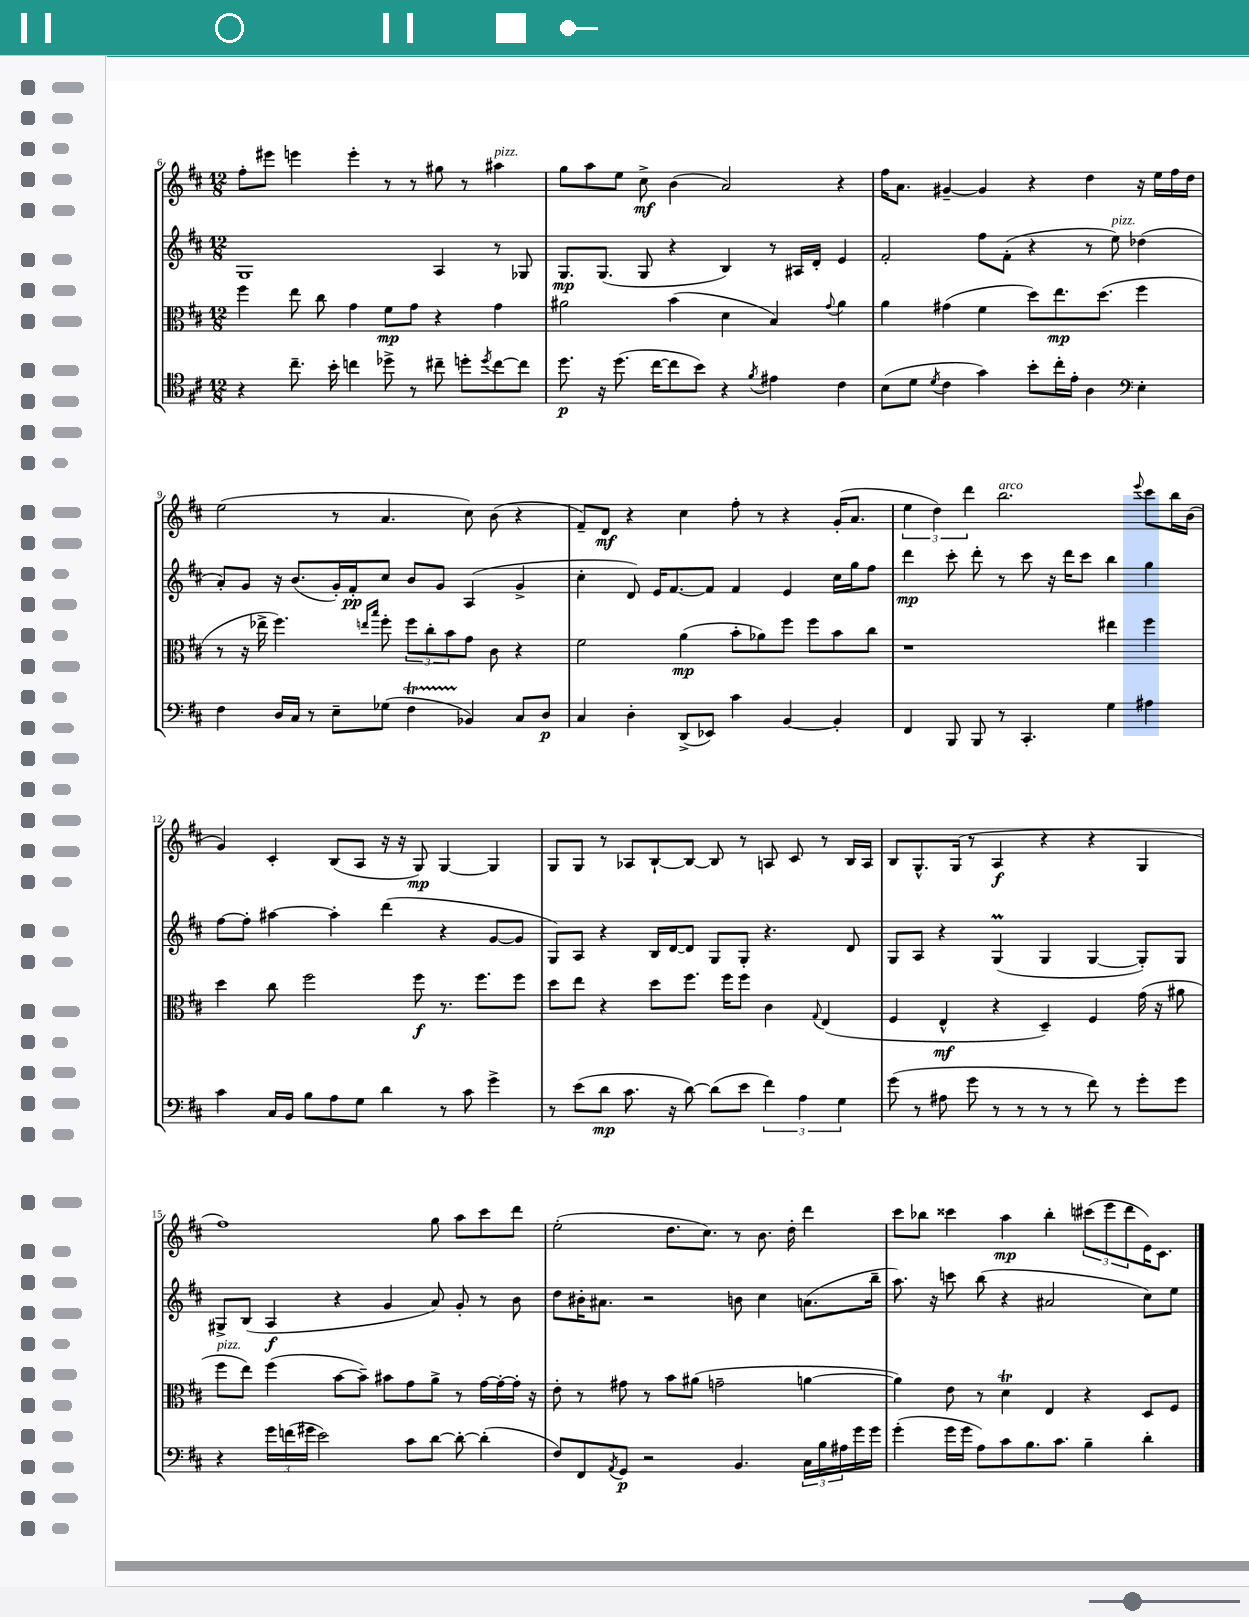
<<
\new StaffGroup <<
\new Staff = "s0" {
    \clef treble \key d \major \numericTimeSignature \time 12/8
    fis''8-. eis'''8 e'''4 e'''4-. r8 r8 gis''8 r8 ais''4^\markup { \italic "pizz." } |
    g''8 a''8 e''8 cis''8->\mf b'4( a'2) r4 |
    fis''16 a'8. gis'4~-- gis'4 r4 d''4 r16 e''16 fis''16 d''16 |
    e''2( r8 a'4. cis''8) b'8( r4 |
    fis'8--) d'8\mf r4 cis''4 fis''8-. r8 r4 g'16-.( a'8. |
    \tuplet 3/2 { e''4 d''4) d'''4 } b''2.^\markup { \italic "arco" } \appoggiatura { e'''8 } cis'''8 b''16 b'16( |
    g'4) cis'4-. b8( a8 r16 r16 g8\mp) g4~ g4 |
    g8 g8 r8 aes8 b8~-! b8~ b8 r8 a8 cis'8 r8 b16 a16 |
    b8 g8.-^ g16( r8 a4\f r4 r4 g4 |
    fis''1) g''8 a''8 cis'''8 d'''8 |
    e''2-.( d''8. cis''8.) r8 b'8. d''16-. d'''4 |
    cis'''8 bes''8 cisis'''4 a''4\mp bes''4-. \tuplet 3/2 { cis'''8( e'''8 d'''8 } e'16) cis'8. \bar "|." |
}
\new Staff = "s1" {
    \clef treble \key d \major \numericTimeSignature \time 12/8
    g1 a4 r8 ges8 |
    g8.\mp g8.( g8 r4 b4) r8 ais16 d'16-. e'4 |
    fis'2-. fis''8 fis'8-.( r4 r8 e''8^\markup { \italic "pizz." }) des''4( |
    a'8-.) g'8 r16 b'8.( g'16-.) fis'16-.\pp cis''8 b'8 g'8 a4( g'4-> |
    cis''4-. d'8) e'16 fis'8.~ fis'8 fis'4 e'4 cis''16 g''16 fis''8 |
    d'''4\mp cis'''8-. d'''8-. r8 cis'''8 r16 d'''16 cis'''8 b''4 g''4 |
    fis''8~ fis''8-. ais''4~ ais''4-. d'''4( r4 g'8~ g'8 |
    g8) a8 r4 b16 d'16~ d'8 g8 g8-. r4. d'8 |
    g8 a8 r4 g4\prall( g4 g4~ g8-.) g8 |
    gis8-> b8( a4\f r4 g'4 a'8) g'8-. r8 b'8 |
    d''8 bis'16-. ais'8. r2 b'8 cis''4 a'8.( b''16-- |
    a''8.) r16 c'''8 b''8( r4 ais'2 cis''8) e''8 \bar "|." |
}
\new Staff = "s2" {
    \clef alto \key d \major \numericTimeSignature \time 12/8
    fis''4 e''8 cis''8 g'4 fis'8\mp g'8 r4 g'4 |
    ais'2 b'4( d'4 b4) \appoggiatura { g'8 } ais'4 |
    a'4 gis'4( fis'4 d''8) e''8.\mp d''8.( fis''4 |
    r8 r16 ees''16-> fis''4.) \grace { e''16 b''16 } fis''8-. \tuplet 3/2 { fis''8 cis''8-. b'8 } g'8 cis'8 r4 |
    fis'2 a'4\mp( b'8-. aes'8) fis''8 fis''8 b'8 cis''8 |
    r1 eis''4 fis''4 |
    d''4 cis''8 fis''2 fis''8\f r8. fis''8. fis''8 |
    d''8 e''8 r4 d''8 fis''8. fis''16 fis''8 cis'4 \appoggiatura { g8 } e4( |
    fis4 e4-^\mf r4 d4--) fis4 g'16( r16 ais'8 |
    fis''8^\markup { \italic "pizz." } e''8) fis''4( b'8~ b'8--) bis'8 g'8 a'8-> r8 g'16~ g'16~-. g'16-. r16 |
    e'8-. r8 gis'8 r8 b'8 ais'8( g'2-- a'4~ |
    a'4) e'8 r8 d'4\trill e4 r4 d8 fis8 \bar "|." |
}
\new Staff = "s3" {
    \clef tenor \key d \major \numericTimeSignature \time 12/8
    r4 cis''8.-- b'16-. c''4 des''8-> r8 cis''8-- d''8-. \acciaccatura { d''8 } cis''8~ cis''8 |
    d''8.\p r16 d''8.( cis''16~ cis''8 b'8) r4 \acciaccatura { fis'8 } eis'4 cis'4 |
    b8( d'8 \acciaccatura { d'8 } cis'4 g'4) b'8-. cis''16-. e'16-. a4 \clef bass e4-. |
    fis4 d16 cis16 r8 e8-- ges8( fis4\startTrillSpan bes,4\stopTrillSpan) cis8 d8\p |
    cis4 d4-. d,8->( ees,8) cis'4 b,4~ b,4-. |
    fis,4 b,,8 b,,8 r8 cis,4.-. g4 ais4 |
    cis'4 cis16 b,16 b8 a8 g8 d'4 r8 cis'8 g'4-> |
    r8 e'8( d'8\mp cis'8. r16 d'8~) d'8( e'8 \tuplet 3/2 { fis'4) a4 g4 } |
    g'8( r8 ais8 g'8 r8 r8 r8 r8 fis'8) r8 g'8-. g'8 |
    r4 \tuplet 3/2 { g'16 f'16( gis'16 } e'2) cis'8 d'8~ d'8~-. d'4-.( |
    fis8) fis,8 \acciaccatura { a,8 } g,8\p r2 b,4. \tuplet 3/2 { cis16 b16 ais16 } g'16 g'16 |
    g'4-.( g'16 g'16 a8) cis'8 b8. cis'8. b4-- d'4-. \bar "|." |
}
>>
>>
\layout { \context { \Score currentBarNumber = #6 } }
